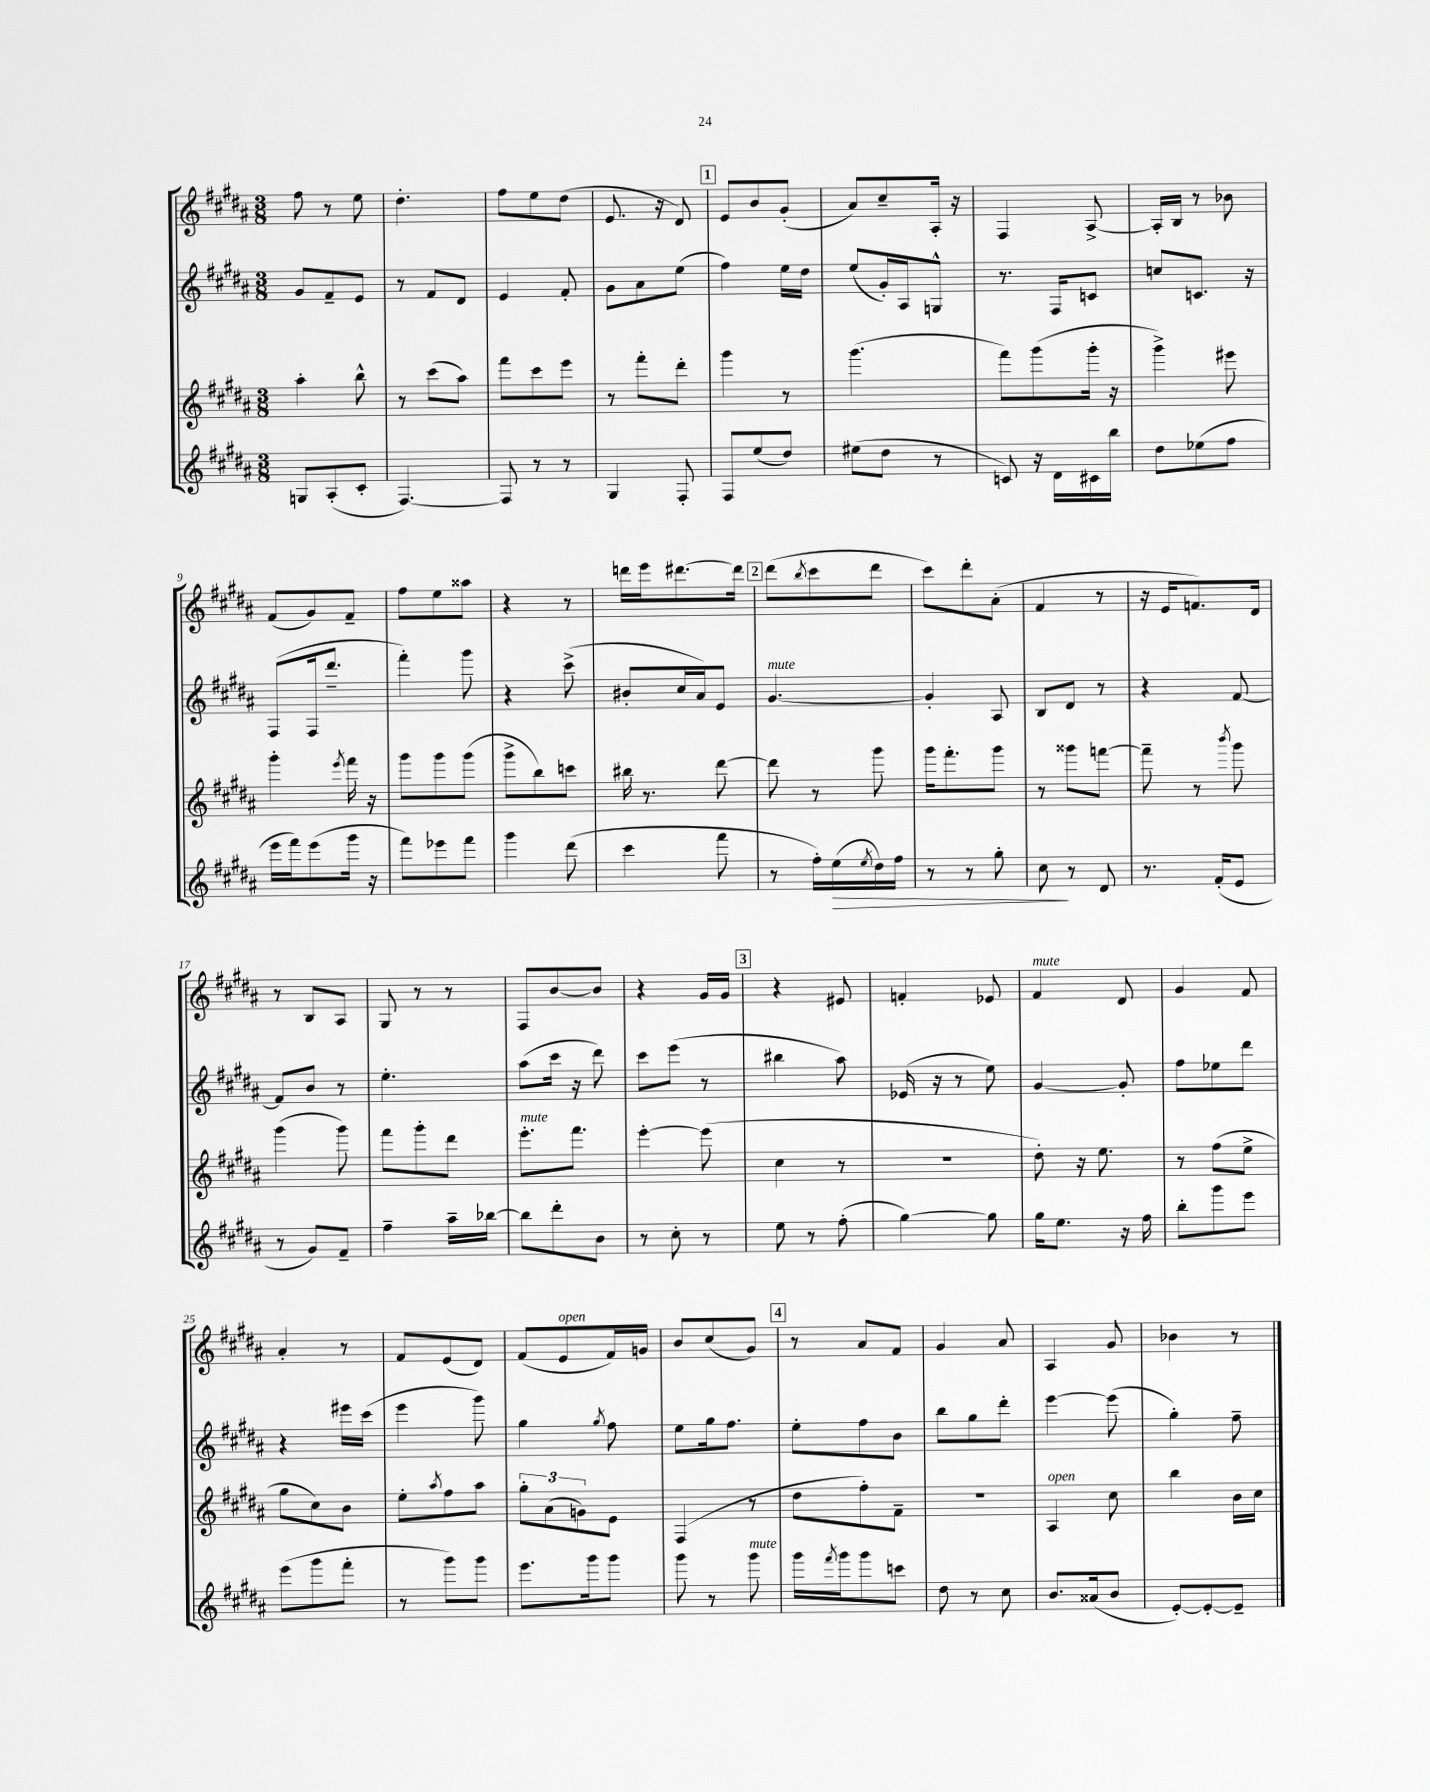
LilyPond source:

<<
\new StaffGroup <<
\new Staff = "s0" {
    \clef treble \key b \major \numericTimeSignature \time 3/8
    fis''8 r8 e''8 |
    dis''4.-. |
    fis''8 e''8 dis''8( |
    e'8. r16 dis'8) |
    \mark \markup { \box "1" } e'8 b'8 gis'8-.( |
    ais'8) cis''8-- ais16-. r16 |
    fis4 ais8~-> |
    ais16-. b16 r8 bes'8 |
    fis'8( gis'8) fis'8-- |
    fis''8 e''8 aisis''8 |
    r4 r8 |
    d'''16 e'''16 dis'''8.~ dis'''16 |
    \mark \markup { \box "2" } dis'''8( \acciaccatura { b''8 } cis'''8 dis'''8 |
    cis'''8) dis'''8-. ais'8-.( |
    fis'4 r8 |
    r16 e'16 f'8.) dis'16 |
    r8 b8 ais8 |
    gis8 r8 r8 |
    fis8 b'8~ b'8 |
    r4 gis'16 gis'16 |
    \mark \markup { \box "3" } r4 eis'8 |
    f'4-. ees'8 |
    fis'4^\markup { \italic "mute" } dis'8 |
    gis'4 fis'8 |
    ais'4-. r8 |
    fis'8 e'8( dis'8) |
    fis'8( e'8^\markup { \italic "open" } fis'16) g'16 |
    b'8 cis''8( gis'8) |
    \mark \markup { \box "4" } r8 ais'8 fis'8 |
    gis'4 ais'8 |
    ais4 gis'8 |
    bes'4 r8 \bar "|." |
}
\new Staff = "s1" {
    \clef treble \key b \major \numericTimeSignature \time 3/8
    gis'8 fis'8-- e'8 |
    r8 fis'8 dis'8 |
    e'4 fis'8-. |
    gis'8 ais'8 e''8( |
    \mark \markup { \box "1" } fis''4) e''16 dis''16 |
    e''8( gis'16-.) ais16 g8-^ |
    r8. fis16 c'8 |
    c''8 c'8. r16 |
    fis8( fis16 dis'''8.-- |
    fis'''4-.) gis'''8 |
    r4 cis'''8->( |
    bis'8-. cis''16 ais'16) e'8 |
    \mark \markup { \box "2" } gis'4.~^\markup { \italic "mute" } |
    gis'4-. ais8 |
    b8 dis'8 r8 |
    r4 fis'8~ |
    fis'8 b'8 r8 |
    e''4.-. |
    ais''8( cis'''16 r16 dis'''8) |
    cis'''8 e'''8( r8 |
    \mark \markup { \box "3" } bis''4 ais''8) |
    ees'16( r16 r8 e''8) |
    gis'4~ gis'8-. |
    fis''8 ees''8 dis'''8 |
    r4 eis'''16 cis'''16( |
    e'''4 gis'''8) |
    gis''4 \acciaccatura { gis''8 } fis''8 |
    e''8 gis''16 fis''8. |
    \mark \markup { \box "4" } e''8-. fis''8 b'8 |
    b''8 gis''8 dis'''8-. |
    e'''4~ e'''8( |
    gis''4-.) fis''8-- \bar "|." |
}
\new Staff = "s2" {
    \clef treble \key b \major \numericTimeSignature \time 3/8
    ais''4-. b''8-^ |
    r8 cis'''8( ais''8) |
    fis'''8 cis'''8 e'''8 |
    r8 fis'''8-. dis'''8-. |
    \mark \markup { \box "1" } gis'''4 r8 |
    gis'''4.( |
    fis'''8) gis'''8( gis'''16-. r16 |
    gis'''4->) eis'''8 |
    gis'''4-. \acciaccatura { e'''8 } fis'''16 r16 |
    gis'''8 gis'''8 gis'''8( |
    gis'''8-> b''8) c'''8 |
    bis''16 r8. dis'''8~ |
    \mark \markup { \box "2" } dis'''8 r8 gis'''8 |
    gis'''16 fis'''8.-. gis'''8 |
    r8 gisis'''8 f'''8~ |
    f'''8-- r8 \acciaccatura { b'''8 } gis'''8 |
    gis'''4( gis'''8) |
    fis'''8 gis'''8-. dis'''8 |
    e'''8.-.^\markup { \italic "mute" } fis'''8. |
    e'''4~-. e'''8( |
    \mark \markup { \box "3" } cis''4 r8 |
    R4. |
    dis''8-.) r16 e''8. |
    r8 fis''8( e''8-> |
    gis''8 cis''8) b'8 |
    e''8-. \acciaccatura { ais''8 } fis''8 ais''8 |
    \tuplet 3/2 { gis''8-. ais'8( g'8) } e'8 |
    fis4( r8 |
    \mark \markup { \box "4" } dis''8 fis''8-.) fis'8-- |
    R4. |
    ais4^\markup { \italic "open" } cis''8 |
    b''4 b'16 cis''16 \bar "|." |
}
\new Staff = "s3" {
    \clef treble \key b \major \numericTimeSignature \time 3/8
    g8 ais8-.( cis'8-. |
    fis4.~) |
    fis8 r8 r8 |
    gis4 fis8-. |
    \mark \markup { \box "1" } fis8 e''8( dis''8) |
    eis''8( dis''8 r8 |
    c'8) r16 dis'16 cis'16 b''16 |
    dis''8 ees''8( fis''8 |
    e'''16 fis'''16) e'''8( gis'''16 r16 |
    fis'''8) ees'''8 fis'''8 |
    gis'''4 dis'''8( |
    cis'''4 fis'''8 |
    \mark \markup { \box "2" } r8 fis''16-.) e''16\>( \acciaccatura { e''8 } dis''16) fis''16 |
    r8 r8 gis''8-. |
    cis''8\! r8 dis'8 |
    r8. fis'16-.( e'8 |
    r8 gis'8) fis'8-- |
    fis''4-- ais''16-- bes''16~ |
    bes''8 dis'''8-. b'8 |
    r8 cis''8-. r8 |
    \mark \markup { \box "3" } e''8 r8 fis''8-.( |
    gis''4~) gis''8 |
    gis''16 e''8. r16 fis''16 |
    b''8-. gis'''8 e'''8 |
    e'''8( gis'''8 fis'''8-. |
    r8 gis'''8) gis'''8 |
    e'''8. gis'''16 gis'''8 |
    gis'''8 r8 gis'''8^\markup { \italic "mute" } |
    \mark \markup { \box "4" } gis'''16 \acciaccatura { fis'''8 } gis'''16 gis'''8 c'''8 |
    dis''8 r8 cis''8 |
    b'8. aisis'16( b'8 |
    e'8~-.) e'8~-. e'8-- \bar "|." |
}
>>
>>
